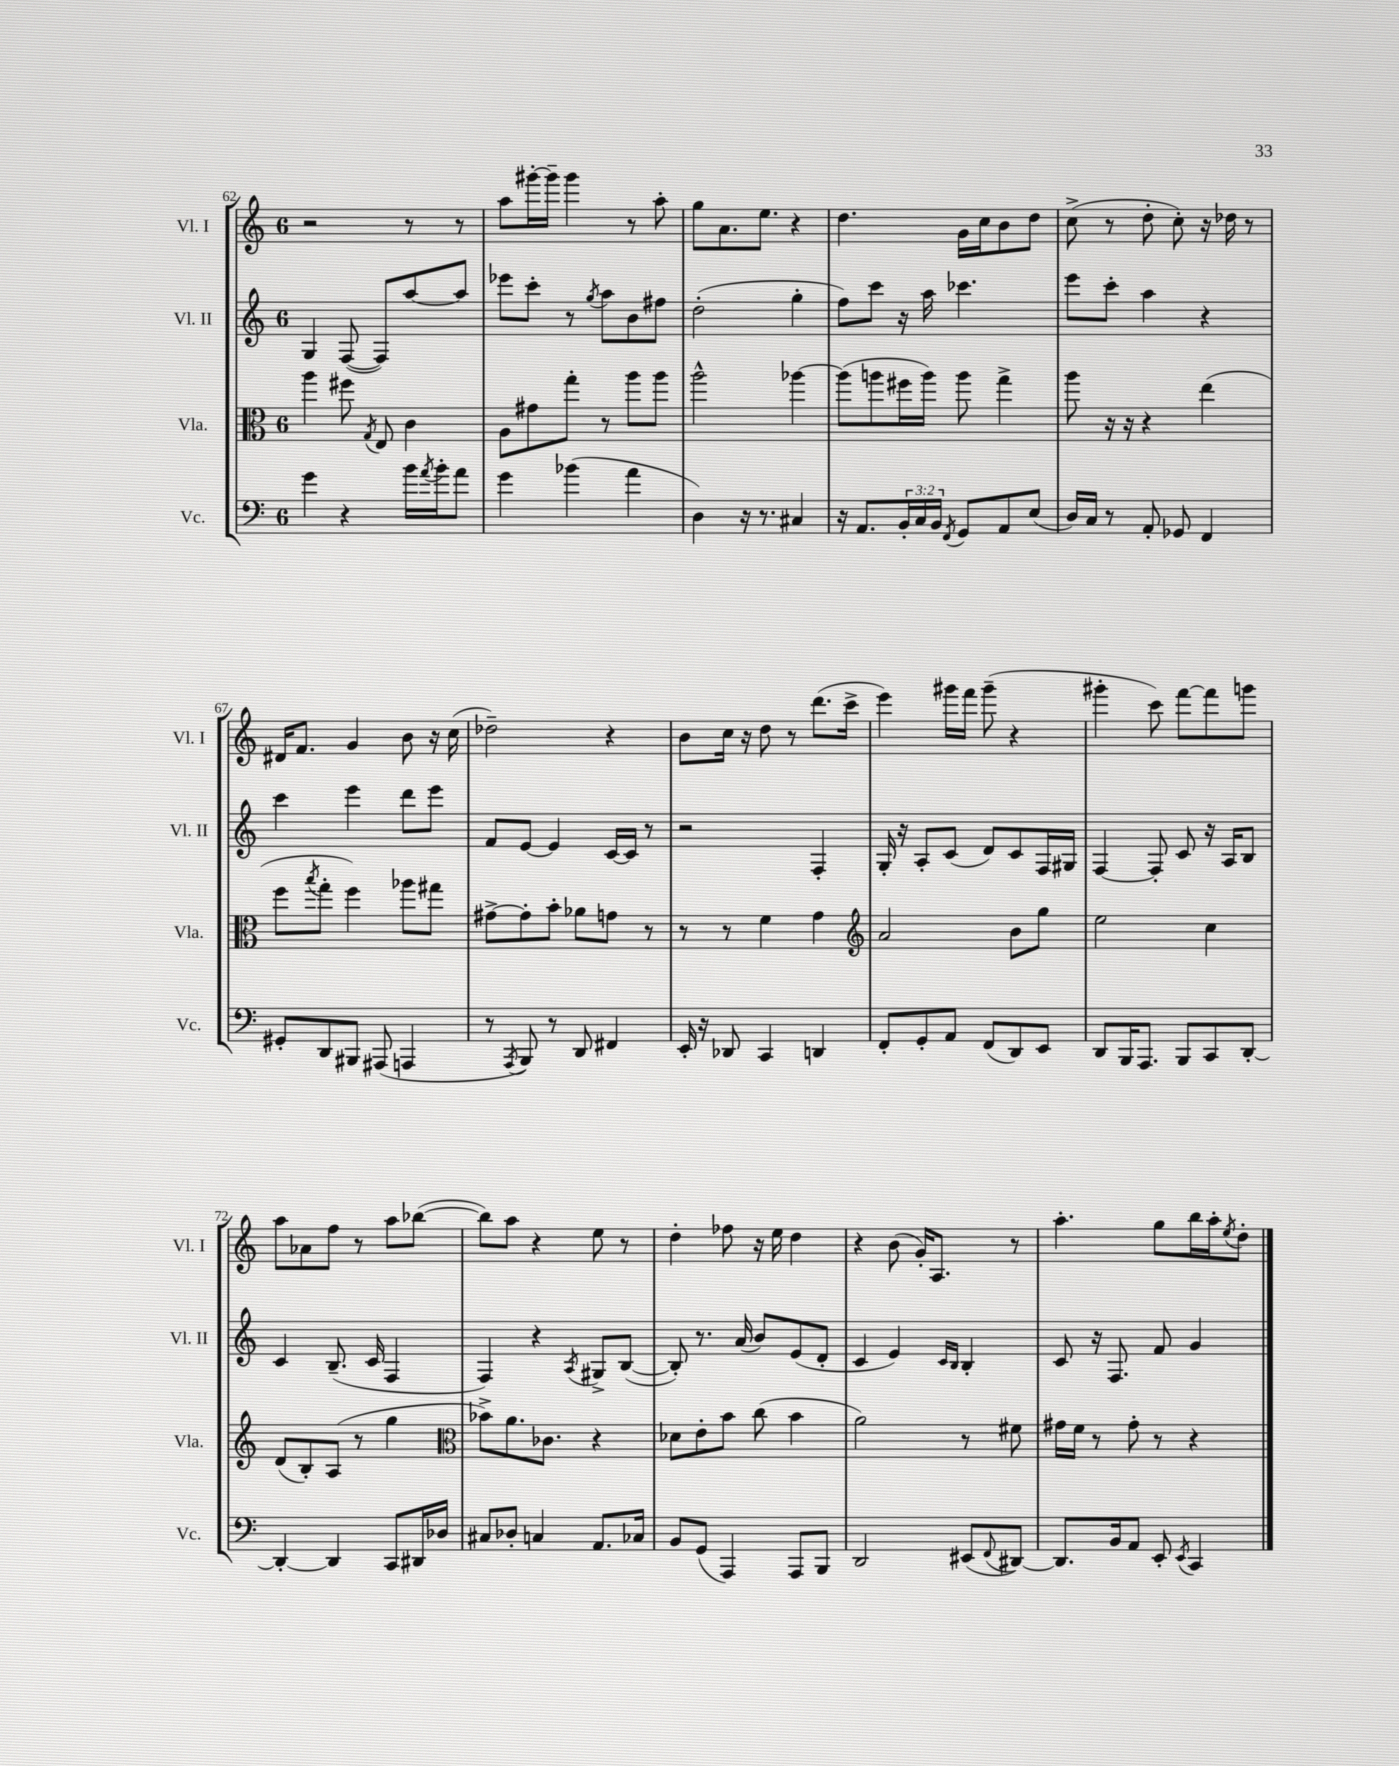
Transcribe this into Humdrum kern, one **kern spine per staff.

**kern	**kern	**kern	**kern
*staff4	*staff3	*staff2	*staff1
*clefF4	*clefC3	*clefG2	*clefG2
*k[]	*k[]	*k[]	*k[]
*M6/8	*M6/8	*M6/8	*M6/8
4g	4aa	4G	2r
4r	8ff#	([8F	.
.	8qG	.	.
.	8E	8F])	.
16b	4c	[8aa	8r
8qa	.	.	.
16b'	.	.	.
8a	.	8aa]	8r
=	=	=	=
4g	8A	8eee-	8aa
.	8g#	8ccc'	[16ggg#'
.	.	.	16ggg#~]
(4b-	8gg'	8r	4ggg#
.	.	8qgg	.
.	8r	8aa	.
4a	8aa	8b	8r
.	8aa	8ff#	8aa'
=	=	=	=
4D)	2aa^^	(2dd'	8gg
.	.	.	8.a
16r	.	.	.
8.r	.	.	8.ee
4C#	[4aa-	4gg'	4r
=	=	=	=
16r	(8aa-]	8ff)	4.dd
8.AA	.	.	.
.	8aa	8ccc	.
24BB'	16ff#	16r	.
24C	.	.	.
.	16aa)	16aa	.
24BB	.	.	.
8qFF	.	.	.
8GG	8aa	4.ccc-	16g
.	.	.	16cc
8AA	4gg^	.	8b
(8E	.	.	8dd
=	=	=	=
16D)	8aa	8eee	(8cc^
16C	.	.	.
8r	16r	8ccc'	8r
.	16r	.	.
8AA'	4r	4aa	8dd'
8GG-	.	.	8cc')
4FF	(4ee	4r	16r
.	.	.	16dd-
.	.	.	8r
=	=	=	=
8GG#'	8ff	4ccc	16d#
.	.	.	8.f
.	8qbb	.	.
8DD	8gg'	.	.
8BBB#	4ff)	4eee	4g
(8AAA#	.	.	.
4AAA	8aa-	8ddd	8b
.	8gg#	8eee	16r
.	.	.	(16cc
=	=	=	=
8r	[8g#^	8f	2dd-~)
8qAAA	.	.	.
8BBB)	8g#']	[8e	.
8r	8b'	4e]	.
8DD	8a-	.	.
4FF#	8g	[16c	4r
.	.	16c]	.
.	8r	8r	.
=	=	=	=
16EE'	8r	2r	8b
16r	.	.	.
8DD-	8r	.	16cc
.	.	.	16r
4CC	4f	.	8dd
.	.	.	8r
4DD	4g	4F'	(8.ddd
.	.	.	16ccc^
=	=	=	=
*	*clefG2	*	*
8FF'	2a	16G'	4eee)
.	.	16r	.
8GG'	.	8A'	.
8AA	.	(8c	16ggg#
.	.	.	16fff
(8FF	.	8d)	(8ggg#~
8DD)	8b	8c	4r
8EE	8gg	16F	.
.	.	16G#	.
=	=	=	=
8DD	2ee	[4F	4ggg#'
16BBB	.	.	.
8.AAA	.	.	.
.	.	8F']	8ccc)
8BBB	.	8c	[8fff
8CC	4cc	16r	8fff]
.	.	16A	.
[8DD'	.	8B	8ggg
=	=	=	=
4DD'_	(8d	4c	8aa
.	8B')	.	8a-
4DD]	(8A	(8.B~	8ff
.	8r	.	8r
.	.	16c	.
8CC	4gg	4F	8aa
16DD#	.	.	([8bb-
16D-	.	.	.
=	=	=	=
*	*clefC3	*	*
8C#	8b-^)	4F)	8bb-])
8D-'	8.a	.	8aa
4C	.	4r	4r
.	8.c-	.	.
.	.	8qA	.
8.AA	4r	8G#^	8ee
.	.	([8B	8r
16C-	.	.	.
=	=	=	=
8BB	8d-	8B'])	4dd'
(8GG	8e'	8.r	.
4AAA)	8b	.	8ff-
.	.	(16a	.
.	(8cc	8b)	16r
.	.	.	16ee
8AAA	4b	(8e	4dd
8BBB	.	8d'	.
=	=	=	=
2DD	2a)	4c	4r
.	.	4e)	(8b
.	.	.	16g')
.	.	.	8.A
.	.	16qqc	.
.	.	16qqB	.
(8EE#	8r	4B'	.
8qqFF	.	.	.
[8DD#)	8f#	.	8r
=	=	=	=
8.DD#]	16g#	8c	4.aa'
.	16f	.	.
.	8r	16r	.
16BB	.	8.F	.
8AA	8g#'	.	.
8EE'	8r	8f	8gg
8qEE	.	.	.
4CC	4r	4g	16bb
.	.	.	16aa'
.	.	.	8qee
.	.	.	8dd'
==	==	==	==
*-	*-	*-	*-
